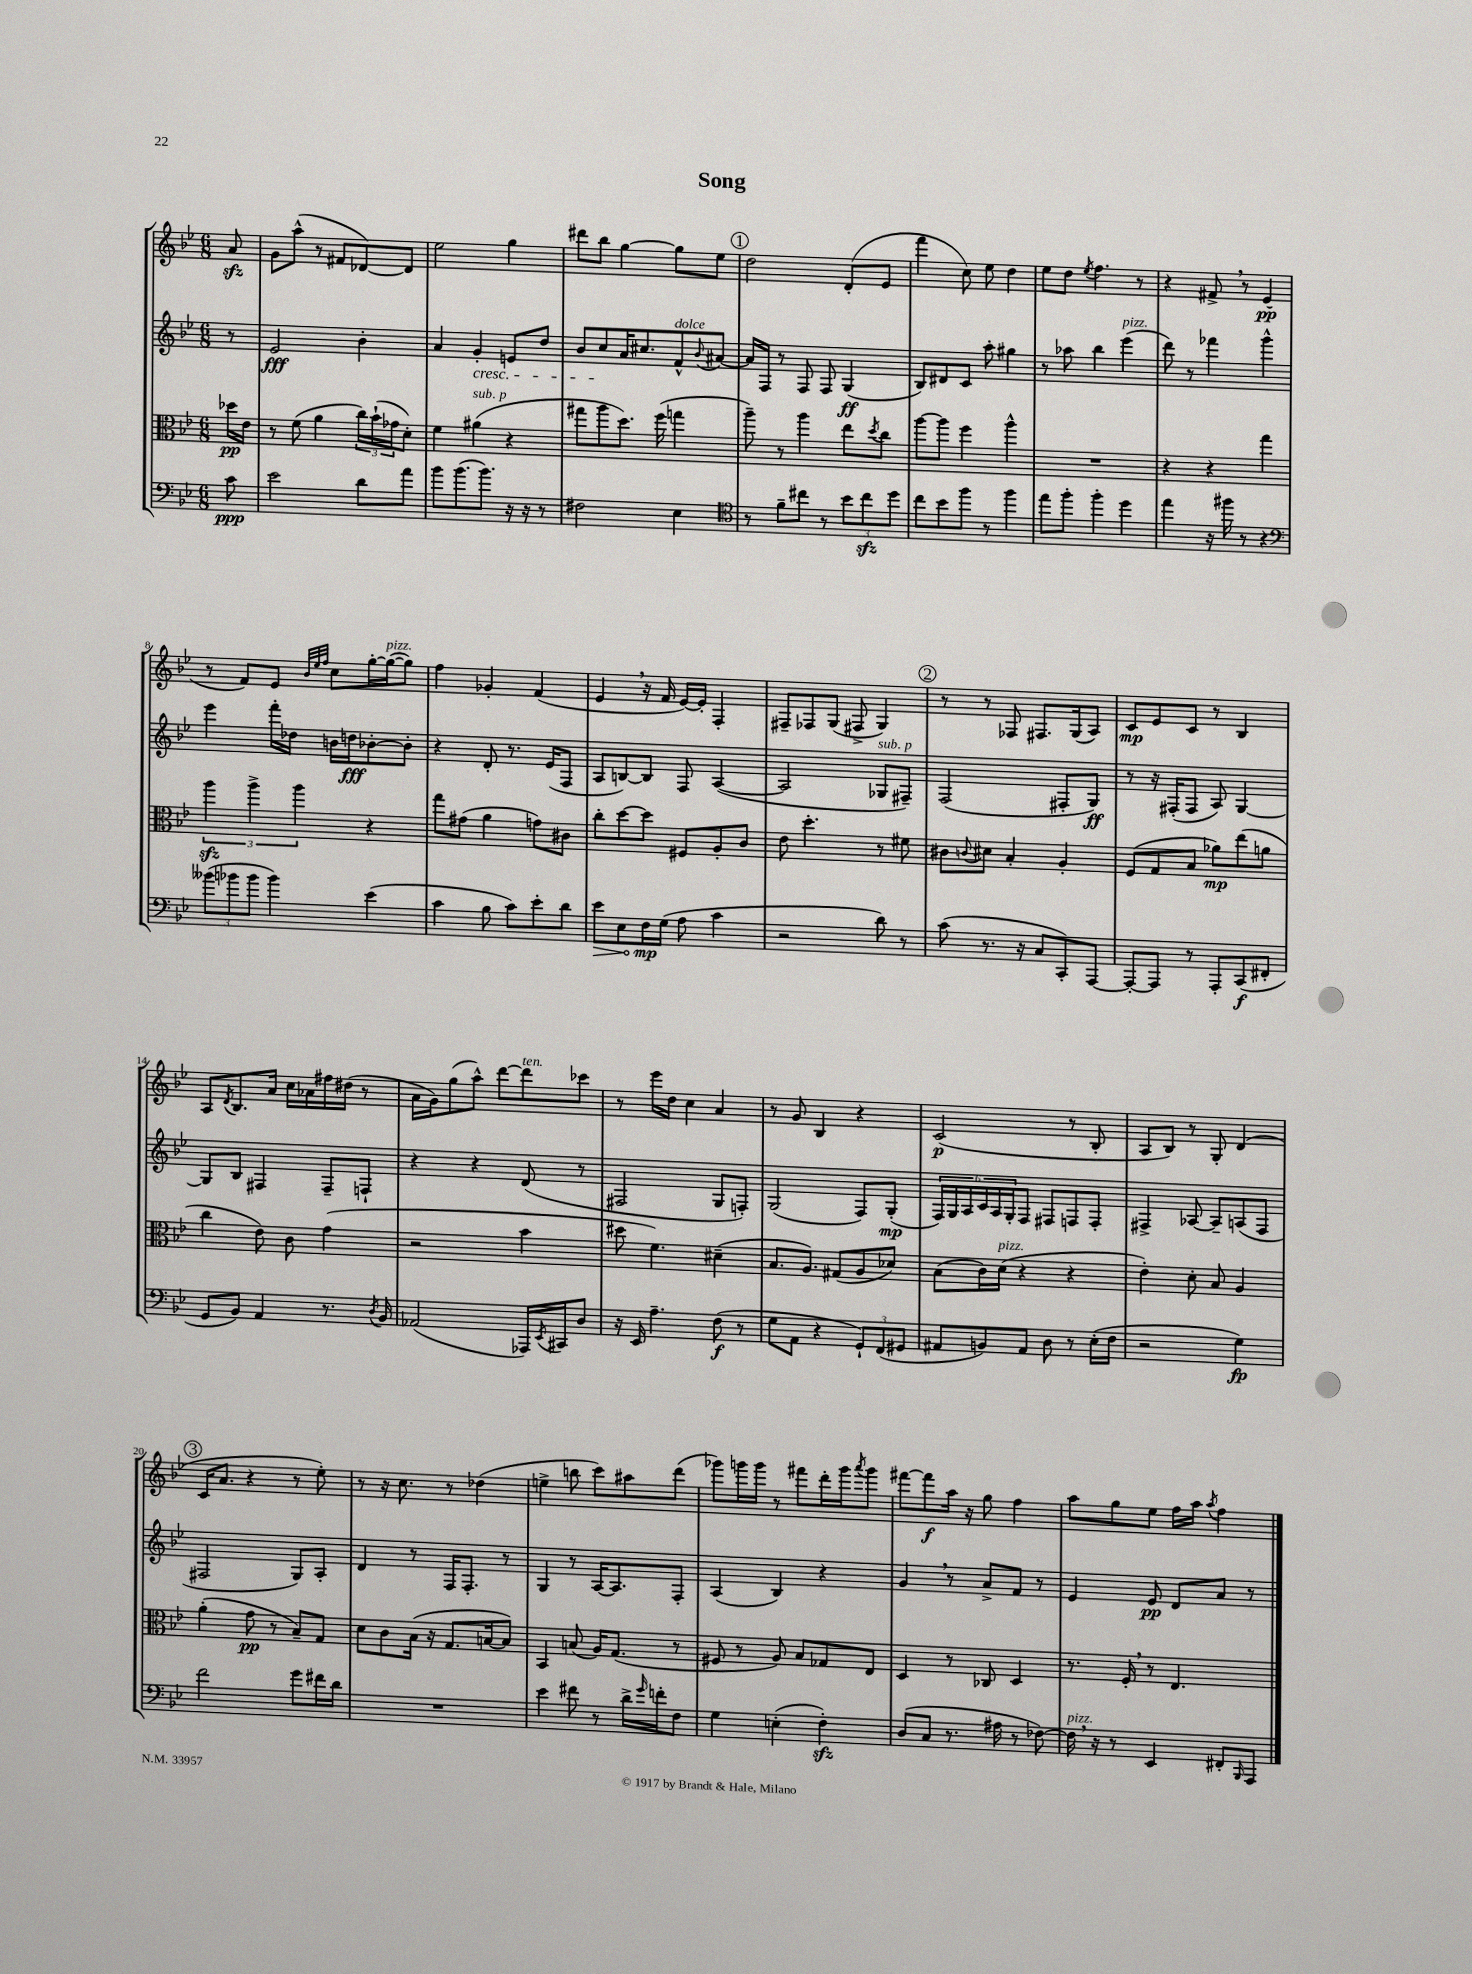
\header { title = "Song" }
<<
\new StaffGroup <<
\new Staff = "s0" {
    \clef treble \key bes \major \numericTimeSignature \time 6/8 \partial 8
    a'8\sfz |
    g'8 a''8-^( r8 fis'8 des'8~) des'8 |
    ees''2 g''4 |
    dis'''8 bes''8 g''4~ g''8 ees''8 |
    \mark \markup { \circle "1" } d''2 d'8-.( ees'8 |
    f'''4 c''8) ees''8 d''4 |
    ees''8 d''8 \acciaccatura { ees''8 } f''4. r8 |
    r4 fis'8-> \breathe r8 ees'4\pp( |
    r8 f'8) ees'8 \grace { bes'32 ees''32 f''32 } c''8 g''16~-. g''16~^\markup { \italic "pizz." }( g''8) |
    f''4 ges'4-. f'4( |
    ees'4 \breathe r16 f'16 ees'16~) ees'16-. f4-. |
    fis8-- fes8 g8( fis8-> g4) |
    \mark \markup { \circle "2" } r8 r8 fes8 fis8. g16( a8) |
    c'8\mp ees'8 c'8 r8 bes4 |
    a8 \acciaccatura { d'8 } bes8. a'16 c''16 aes'16 fis''16 dis''16( r8 |
    a'16 g'16) g''8( a''8-^) d'''8~ d'''8^\markup { \italic "ten." } ces'''8 |
    r8 ees'''16 d''16 c''4 a'4 |
    r8 g'8 bes4 r4 |
    c'2\p( r8 bes8-. |
    a8 bes8) r8 g8-. d'4( |
    \mark \markup { \circle "3" } c'16 a'8. r4 r8 ees''8-.) |
    r8 r16 c''8. r8 des''4( |
    e''4-> b''8 c'''8) ais''8 d'''8( |
    ges'''8) g'''16 g'''16 r8 fis'''8 d'''16-. g'''16 \acciaccatura { a'''8 } g'''8 |
    fis'''8~ fis'''8\f a''16 r16 g''8 f''4 |
    a''8 g''8 ees''8 f''16 a''16 \acciaccatura { a''8 } f''4 \bar "|." |
}
\new Staff = "s1" {
    \clef treble \key bes \major \numericTimeSignature \time 6/8 \partial 8
    r8 |
    ees'2\fff bes'4-. |
    a'4 g'4-.\cresc e'8 d''8 |
    bes'8 c''8\! a'16 cis''8. f'8-^^\markup { \italic "dolce" } \appoggiatura { bes'8 } ais'8~ |
    \mark \markup { \circle "1" } ais'16 f16 r8 f8 f8 g4\ff( |
    bes8) dis'8 c'8 a''8-. gis''4 |
    r8 aes''8 bes''4 ees'''4^\markup { \italic "pizz." }( |
    d'''8) r8 fes'''4 g'''4-^ |
    ees'''4 f'''16-. des''16 b'16 d''16\fff bes'8~-. bes'8-. |
    r4 d'8-. r8. ees'16( f8 |
    a8 b8~) b8 f8 a4~( |
    a2 ges8^\markup { \italic "sub. p" } fis8--) |
    \mark \markup { \circle "2" } f2( fis8-. g8\ff) |
    r8 r16 fis16-.( fis8 a8) g4~ |
    g8 bes8 fis4 fis8-- f8-! |
    r4 r4 d'8( r8 |
    fis2 g8 f8-.) |
    g2( f8) g8-.\mp( |
    \tuplet 6/4 { f16) g16 a16 c'16 a16 g16-. } f8 fis8 f8 f8-. |
    fis4-> aes8~ aes8-- a8( fis8 |
    \mark \markup { \circle "3" } fis2 g8) a8-. |
    d'4 r8 f16 f8.-. r8 |
    g4 r8 a16~ a8. f8-. |
    a4( bes4) r4 |
    g'4 \breathe r8 a'8-> f'8 r8 |
    ees'4 ees'8\pp d'8 a'8 r8 \bar "|." |
}
\new Staff = "s2" {
    \clef alto \key bes \major \numericTimeSignature \time 6/8 \partial 8
    des''16\pp ees'16 |
    r8 f'8( a'4 \tuplet 3/2 { c''16) bes'16-!( ges'16 } d'8-.) |
    f'4 ais'4^\markup { \italic "sub. p" }( r4 |
    gis''8 a''8 d''8.) f''16( g''4 |
    \mark \markup { \circle "1" } a''8--) r8 a''4 ees''8 \acciaccatura { d''8 } c''8 |
    a''8~ a''8 f''4 a''4-^ |
    R2. |
    r4 r4 g''4 |
    \tuplet 3/2 { a''4\sfz a''4-> a''4 } r4 |
    g''8 gis'8( a'4 g'8) cis'8 |
    c''8-. d''8~ d''8 fis8 a8-. c'8 |
    ees'8 d''4.-. r8 fis'8 |
    \mark \markup { \circle "2" } cis'8 \appoggiatura { c'8 } dis'8 bes4-. a4-. |
    f8( g8 bes8 aes'8\mp) ees''8( a'8 |
    c''4 ees'8) c'8 g'4( |
    r2 bes'4 |
    dis''8 f'4.) dis'4--( |
    bes8. a8.) gis8( a8 des'8) |
    bes8( c'16) d'16^\markup { \italic "pizz." }( r4 r4 |
    ees'4-.) d'8-. bes8 a4 |
    \mark \markup { \circle "3" } a'4-.( g'8\pp r8 bes8--) g8 |
    d'8 c'8 bes16( r16 g8. b16~ b8) |
    bes,4 b8( a16) g8.( r8 |
    fis8 r8 a8) bes8 ges8 ees8 |
    d4 r8 ces8 d4 |
    r8. f16-. \breathe r8 ees4. \bar "|." |
}
\new Staff = "s3" {
    \clef bass \key bes \major \numericTimeSignature \time 6/8 \partial 8
    c'8\ppp |
    ees'2 d'8 a'8 |
    bes'8 bes'8.( bes'8.) r16 r16 r8 |
    fis2 ees4 |
    \mark \markup { \circle "1" } \clef tenor r8 f'8-- cis''8 r8 \tuplet 3/2 { bes'8 cis''8\sfz d''8 } |
    c''8 bes'8 f''8 r8 f''4 |
    ees''8 f''8-. f''4-. d''4 |
    ees''4 r16 fis''16 r8 r4 |
    \clef bass \tuplet 3/2 { beses'8( bes'8 bes'8 } bes'4) ees'4( |
    c'4 bes8 c'8) ees'8-. d'8 |
    \once \override Hairpin.circled-tip = ##t ees'8\> ees8 f16\mp\! g16( a8 c'4 |
    r2 d'8) r8 |
    \mark \markup { \circle "2" } c'8( r8. r16 c8 c,8-.) a,,8~ |
    a,,8~-. a,,8 r8 a,,8-. c,8\f( fis,8-. |
    g,8 bes,8) a,4 r8. \acciaccatura { d8 } bes,16 |
    aes,2( aes,,16) \acciaccatura { ees,8 } cis,16 d8 |
    r16 ees,16 a4.-- f8\f( r8 |
    g8 a,8 r4 \tuplet 3/2 { g,8-!) f,8( gis,8 } |
    ais,8 b,8) ais,8 d8 r8 ees16-.( f16 |
    r2 g4\fp) |
    \mark \markup { \circle "3" } f'2 g'8 fis'16 d'16 |
    R2. |
    ees'4 fis'8 r8 d'16-> \grace { g'16 } f'16-. f8 |
    g4 e4-.( f4-.\sfz) |
    d8( c8 r8. ais16 r8 fes8~) |
    fes16^\markup { \italic "pizz." } \breathe r16 r8 ees,4 fis,8-. \grace { bes,,16 } a,,8 \bar "|." |
}
>>
>>
